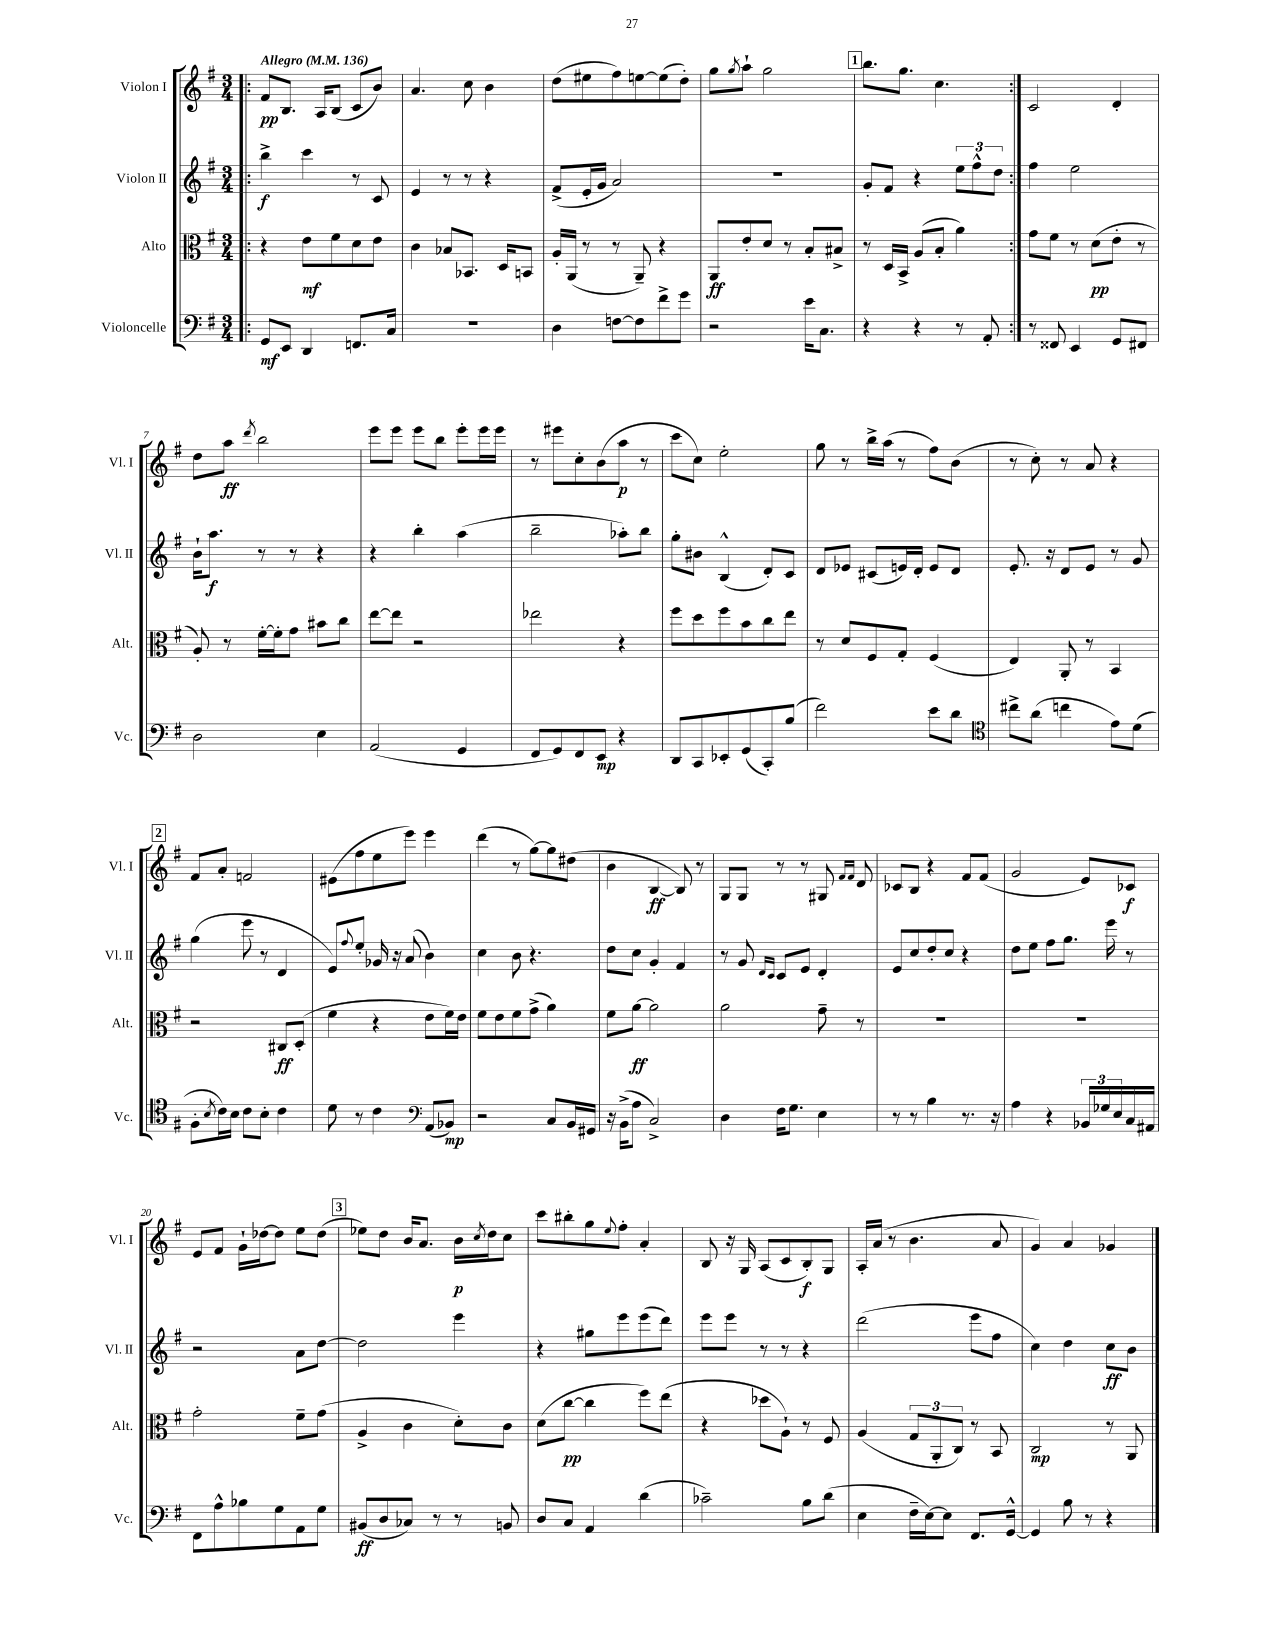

**kern	**dynam	**kern	**dynam	**kern	**dynam	**kern	**dynam
*part4	*part4	*part3	*part3	*part2	*part2	*part1	*part1
*staff4	*staff4	*staff3	*staff3	*staff2	*staff2	*staff1	*staff1
*I"Violoncelle	*	*I"Alto	*	*I"Violon II	*	*I"Violon I	*
*I'Vc.	*	*I'Alt.	*	*I'Vl. II	*	*I'Vl. I	*
*clefF4	*	*clefC3	*	*clefG2	*	*clefG2	*
*k[f#]	*	*k[f#]	*	*k[f#]	*	*k[f#]	*
*M3/4	*	*M3/4	*	*M3/4	*	*M3/4	*
*MM136	*	*MM136	*	*MM136	*	*MM136	*
=1!|:	=1!|:	=1!|:	=1!|:	=1!|:	=1!|:	=1!|:	=1!|:
!	!	!	!	!	!	!LO:TX:a:B:t=Allegro	!
8GG/L	mf	4r	.	4bb^\	f	8f#/L	pp
8EE/J	.	.	.	.	.	8.B/J	.
4DD/	.	8e\L	mf	4ccc\	.	.	.
.	.	.	.	.	.	16A/KL	.
.	.	8f#\	.	.	.	(8B/J	.
8.FFn/L	.	8d\	.	8r	.	8c/L	.
.	.	8e\J	.	8c/	.	8b/J)	.
16C/Jk	.	.	.	.	.	.	.
=2	=2	=2	=2	=2	=2	=2	=2
2.r	.	4c\	.	4e/	.	4.a/	.
.	.	8B-X/L	.	8r	.	.	.
.	.	8.BB-X/J	.	8r	.	8cc\	.
.	.	.	.	4r	.	4b\	.
.	.	16D/KL	.	.	.	.	.
.	.	8BBn/J	.	.	.	.	.
=3	=3	=3	=3	=3	=3	=3	=3
4D\	.	16A'/LL	.	(8f#^/L	.	(8dd\L	.
.	.	(16AA/JJ	.	.	.	.	.
.	.	8r	.	16e'/L	.	8ee#X\	.
.	.	.	.	16g/JJ	.	.	.
[8Fn\L	.	8r	.	2a/)	.	8ff#\)	.
8F\]	.	8AA~/)	.	.	.	[8een\	.
8f#^\	.	4r	.	.	.	(8ee\]	.
8g\J	.	.	.	.	.	8dd'\J)	.
=4	=4	=4	=4	=4	=4	=4	=4
2r	.	8AA/L	ff	2.r	.	8gg\L	.
.	.	.	.	.	.	8qgg/	.
.	.	8e'/	.	.	.	8aa`\J	.
.	.	8d/J	.	.	.	2gg\	.
.	.	8r	.	.	.	.	.
16e\KL	.	8B'/L	.	.	.	.	.
8.C\J	.	.	.	.	.	.	.
.	.	8B#X^/J	.	.	.	.	.
!!LO:REH:place=s1:t=1
=5	=5	=5	=5	=5	=5	=5	=5
4r	.	8r	.	8g'/L	.	8.bb\L	.
.	.	16D/LL	.	8f#/J	.	.	.
.	.	16BB^/JJ	.	.	.	8.gg\J	.
4r	.	(8A/L	.	4r	.	.	.
.	.	8B'/J	.	.	.	4.cc\	.
8r	.	4a\)	.	12ee\L	.	.	.
.	.	.	.	12ff#^^\	.	.	.
8AA'/	.	.	.	.	.	.	.
.	.	.	.	12dd\J	.	.	.
=6:|!	=6:|!	=6:|!	=6:|!	=6:|!	=6:|!	=6:|!	=6:|!
8r	.	8g\L	.	4ff#\	.	2c/	.
8FF##X/	.	8f#\J	.	.	.	.	.
4EE/	.	8r	.	2ee\	.	.	.
.	.	(8d\L	pp	.	.	.	.
8GG/L	.	8e'\J	.	.	.	4d'/	.
8FF#X/J	.	8r	.	.	.	.	.
!!LO:LB:g=z
=7	=7	=7	=7	=7	=7	=7	=7
2D\	.	8A'/)	.	16b`\KL	.	8dd\L	.
.	.	.	.	8.aa\J	f	.	.
.	.	8r	.	.	.	8aa\J	ff
.	.	.	.	.	.	8qddd/	.
.	.	[16f#'\LL	.	8r	.	2bb\	.
.	.	16f#'\J]	.	.	.	.	.
.	.	8g\J	.	8r	.	.	.
4E\	.	8b#X\L	.	4r	.	.	.
.	.	8cc\J	.	.	.	.	.
=8	=8	=8	=8	=8	=8	=8	=8
(2AA/	.	[8ee\L	.	4r	.	8eee\L	.
.	.	8ee\J]	.	.	.	8eee\J	.
.	.	2r	.	4bb'\	.	8eee\L	.
.	.	.	.	.	.	8bb\J	.
4GG/	.	.	.	(4aa\	.	8eee'\L	.
.	.	.	.	.	.	16eee\L	.
.	.	.	.	.	.	16eee\JJ	.
=9	=9	=9	=9	=9	=9	=9	=9
8FF#/L	.	2ee-X\	.	2bb~\	.	8r	.
8GG/)	.	.	.	.	.	8eee#X\L	.
8FF#/	.	.	.	.	.	8cc'\	.
8EE/J	mp	.	.	.	.	(8b\	.
4r	.	4r	.	8aa-X'\L)	.	8aa\J	p
.	.	.	.	8bb\J	.	8r	.
=10	=10	=10	=10	=10	=10	=10	=10
8DD/L	.	8ff#\L	.	8gg'\L	.	8ccc\L	.
8CC/	.	8dd\	.	8b#X\J	.	8cc\J)	.
8EE-X'/	.	8ff#\	.	(4B^^/	.	2ee'\	.
(8GG/	.	8b\	.	.	.	.	.
8CC'/)	.	8cc\	.	8d'/L)	.	.	.
(8B/J	.	8ee\J	.	8c/J	.	.	.
=11	=11	=11	=11	=11	=11	=11	=11
2f#\)	.	8r	.	8d/L	.	8gg\	.
.	.	8d/L	.	8e-X/J	.	8r	.
.	.	8F#/	.	(8c#X/L	.	16bb^\LL	.
.	.	.	.	.	.	(16aa\JJ	.
.	.	8G'/J	.	16en/L)	.	8r	.
.	.	.	.	16d'/JJ	.	.	.
8e\L	.	(4F#/	.	8e/L	.	8ff#\L)	.
8d\J	.	.	.	8d/J	.	(8b\J	.
=12	=12	=12	=12	=12	=12	=12	=12
*clefC4	*	*	*	*	*	*	*
8cc#X^\L	.	4E/)	.	8.e'/	.	8r	.
(8a\J	.	.	.	.	.	8cc'\)	.
.	.	.	.	16r	.	.	.
4ccn\	.	8AA'/	.	8d/L	.	8r	.
.	.	8r	.	8e/J	.	8a/	.
8e\L)	.	4BB/	.	8r	.	4r	.
(8d\J	.	.	.	8g/	.	.	.
!!LO:LB:g=z
!!LO:REH:place=s1:t=2
=13	=13	=13	=13	=13	=13	=13	=13
8F#'\L	.	2r	.	(4gg\	.	8f#/L	.
8qB/	.	.	.	.	.	.	.
16c\L)	.	.	.	.	.	8a'/J	.
16B\JJ	.	.	.	.	.	.	.
8c\L	.	.	.	8eee\	.	2fn/	.
8B'\J	.	.	.	8r	.	.	.
4c\	.	8C#X/L	ff	4d/	.	.	.
.	.	(8D'/J	.	.	.	.	.
=14	=14	=14	=14	=14	=14	=14	=14
8d\	.	4f#\	.	8e/L)	.	(8e#X\L	.
.	.	.	.	8qqff#/	.	.	.
8r	.	.	.	8ee'/J	.	8ff#\	.
4c\	.	4r	.	16g-X/	.	8ee\	.
.	.	.	.	16r	.	.	.
.	.	.	.	(8a/	.	8eee\J)	.
*clefF4	*	*	*	*	*	*	*
(8AA/L	.	8e\L	.	4b\)	.	4eee\	.
8BB-X/J)	mp	16f#\L)	.	.	.	.	.
.	.	16e\JJ	.	.	.	.	.
=15	=15	=15	=15	=15	=15	=15	=15
2r	.	8f#\L	.	4cc\	.	(4ddd\	.
.	.	8e\	.	.	.	.	.
.	.	8f#\	.	8b\	.	8r	.
.	.	(8g^\J	.	4.r	.	[8gg\L)	.
8C/L	.	4a\)	.	.	.	8gg\]	.
16BB/L	.	.	.	.	.	(8dd#X\J	.
16GG#X/JJ	.	.	.	.	.	.	.
=16	=16	=16	=16	=16	=16	=16	=16
16r	.	8f#\L	.	8dd\L	.	4b\	.
(16BB^\KL	.	.	.	.	.	.	.
8A\J	.	[8a\J	ff	8cc\J	.	.	.
2C^/)	.	2a\]	.	4g'/	.	[4B/	ff
.	.	.	.	4f#/	.	8B/])	.
.	.	.	.	.	.	8r	.
=17	=17	=17	=17	=17	=17	=17	=17
4D\	.	2a\	.	8r	.	8G/L	.
.	.	.	.	8g/	.	8G/J	.
.	.	.	.	16qqd/LL	.	.	.
.	.	.	.	16qqc/JJ	.	.	.
16F#\KL	.	.	.	8c/L	.	8r	.
8.G\J	.	.	.	.	.	.	.
.	.	.	.	8e/J	.	8r	.
4E\	.	8g~\	.	4d'/	.	8G#X/	.
.	.	.	.	.	.	16qqf#/LL	.
.	.	.	.	.	.	16qqf#/JJ	.
.	.	8r	.	.	.	8d/	.
=18	=18	=18	=18	=18	=18	=18	=18
8r	.	2.r	.	8e/L	.	8c-X/L	.
8r	.	.	.	8cc/	.	8B/J	.
4B\	.	.	.	8dd'/	.	4r	.
.	.	.	.	8cc/J	.	.	.
8.r	.	.	.	4r	.	8f#/L	.
.	.	.	.	.	.	(8f#/J	.
16r	.	.	.	.	.	.	.
=19	=19	=19	=19	=19	=19	=19	=19
4A\	.	2.r	.	8dd\L	.	2g/	.
.	.	.	.	8ee\J	.	.	.
4r	.	.	.	8ff#\L	.	.	.
.	.	.	.	8.gg\J	.	.	.
24BB-X/LL	.	.	.	.	.	8e/L)	.
24G-X/	.	.	.	.	.	.	.
.	.	.	.	16eee\	.	.	.
24E/	.	.	.	.	.	.	.
16C/	.	.	.	8r	.	8c-X/J	f
16AA#X/JJ	.	.	.	.	.	.	.
!!LO:LB:g=z
=20	=20	=20	=20	=20	=20	=20	=20
8FF#\L	.	2g'\	.	2r	.	8e/L	.
8A^^\	.	.	.	.	.	8f#/J	.
8B-X\	.	.	.	.	.	16g`\LL	.
.	.	.	.	.	.	[16dd-X\J	.
8G\	.	.	.	.	.	8dd-\J]	.
8AA\	.	8f#~\L	.	8a\L	.	8ee\L	.
8G\J	.	(8g\J	.	[8dd\J	.	(8dd-\J	.
!!LO:REH:place=s1:t=3
=21	=21	=21	=21	=21	=21	=21	=21
(8BB#X/L	ff	4A^/	.	2dd\]	.	8ee-X\L)	.
8D/	.	.	.	.	.	8dd\J	.
8C-X/J)	.	4c\	.	.	.	16b/KL	.
.	.	.	.	.	.	8.a/J	.
8r	.	.	.	.	.	.	.
8r	.	8d'\L)	.	4eee\	.	16b\LL	p
.	.	.	.	.	.	8qcc/	.
.	.	.	.	.	.	16dd\J	.
8BBn/	.	8c\J	.	.	.	8cc\J	.
=22	=22	=22	=22	=22	=22	=22	=22
8D/L	.	(8d\L	.	4r	.	8ccc\L	.
8C/J	.	[8cc\J	pp	.	.	8bb#X'\	.
4AA/	.	4cc\]	.	8gg#X\L	.	8gg\	.
.	.	.	.	.	.	8qqee/	.
.	.	.	.	8eee\	.	8ff#'\J	.
(4d\	.	8ff#\L)	.	(8eee\	.	4a'/	.
.	.	(8ee\J	.	8ddd\J)	.	.	.
=23	=23	=23	=23	=23	=23	=23	=23
2c-X~\)	.	4r	.	8eee\L	.	8B/	.
.	.	.	.	8eee\J	.	16r	.
.	.	.	.	.	.	16G/	.
.	.	8dd-X\L	.	8r	.	(8A/L	.
.	.	8A`\J)	.	8r	.	8c/	.
8B\L	.	8r	.	4r	.	8B'/)	f
(8d\J	.	8F#/	.	.	.	8G/J	.
=24	=24	=24	=24	=24	=24	=24	=24
4E\	.	(4A/	.	(2ddd\	.	16A'/LL	.
.	.	.	.	.	.	(16a/JJ	.
.	.	.	.	.	.	8r	.
16F#~\LL	.	12G/L	.	.	.	4.b\	.
[16E\J)	.	.	.	.	.	.	.
.	.	12AA'/	.	.	.	.	.
8E\J]	.	.	.	.	.	.	.
.	.	12C/J)	.	.	.	.	.
8.FF#/L	.	8r	.	8eee\L	.	.	.
.	.	8BB/	.	8ff#\J	.	8a/	.
[16GG^^/Jk	.	.	.	.	.	.	.
=25	=25	=25	=25	=25	=25	=25	=25
4GG/]	.	2C/	mp	4cc\)	.	4g/)	.
8B\	.	.	.	4dd\	.	4a/	.
8r	.	.	.	.	.	.	.
4r	.	8r	.	8cc\L	ff	4g-X/	.
.	.	8AA/	.	8b\J	.	.	.
==	==	==	==	==	==	==	==
*-	*-	*-	*-	*-	*-	*-	*-
